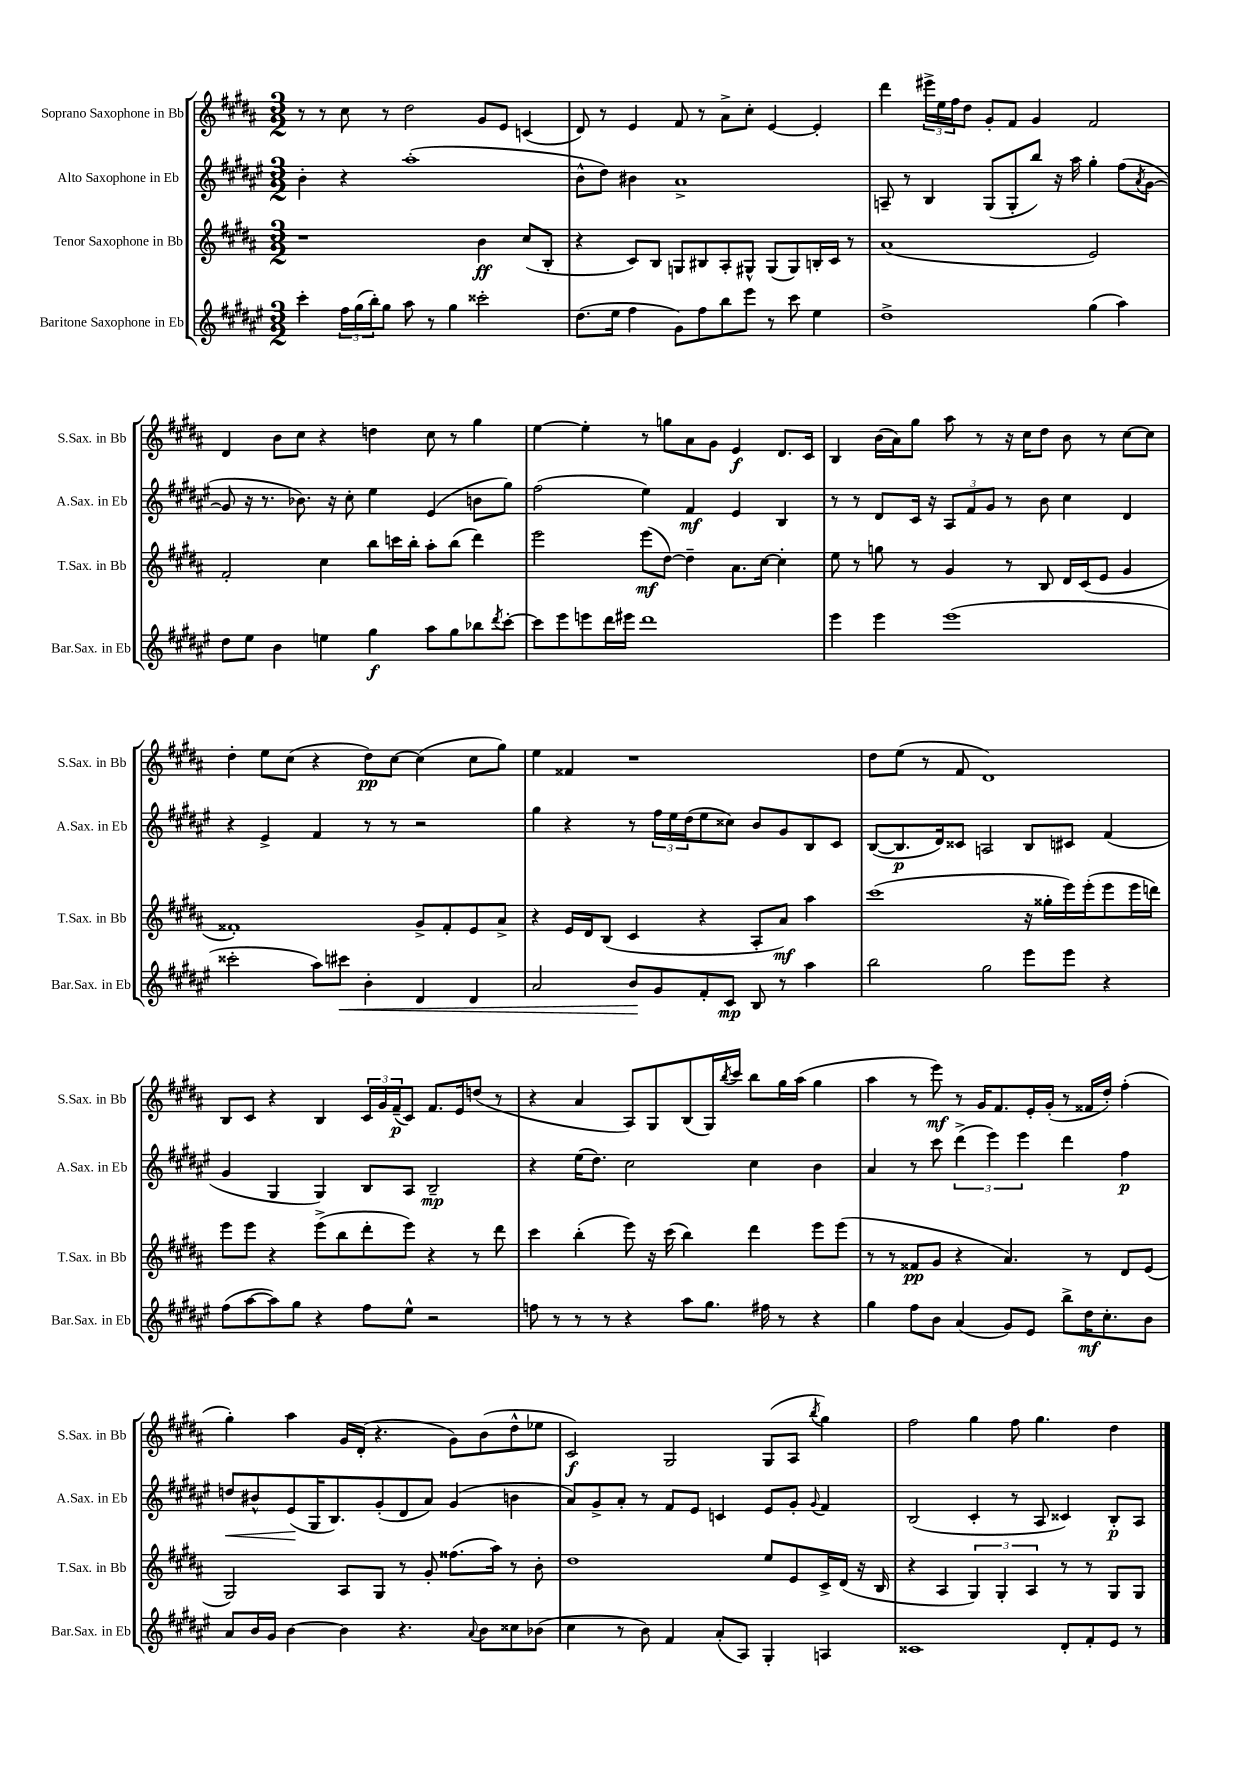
<<
\new StaffGroup <<
\new Staff = "s0" \with { instrumentName = "Soprano Saxophone in Bb" shortInstrumentName = "S.Sax. in Bb" } {
    \clef treble \key b \major \numericTimeSignature \time 3/2
    r8 r8 cis''8 r8 dis''2 gis'8 e'8 c'4( |
    dis'8) r8 e'4 fis'8 r8 ais'8-> cis''8-. e'4~ e'4-. |
    dis'''4 \tuplet 3/2 { eis'''16-> e''16 fis''16 } dis''8 gis'8-. fis'8 gis'4 fis'2 |
    dis'4 b'8 cis''8 r4 d''4 cis''8 r8 gis''4 |
    e''4~ e''4-. r8 g''8 ais'8 gis'8 e'4\f dis'8. cis'16 |
    b4 b'16( ais'16) gis''8 ais''8 r8 r16 cis''16 dis''8 b'8 r8 cis''8~ cis''8 |
    dis''4-. e''8 cis''8( r4 dis''8\pp) cis''8~ cis''4( cis''8 gis''8) |
    e''4 fisis'4 r1 |
    dis''8 e''8( r8 fis'8 dis'1) |
    b8 cis'8 r4 b4 \tuplet 3/2 { cis'16 gis'16 fis'16--\p( } cis'8) fis'8. e'16 d''8( r8 |
    r4 ais'4 ais8) gis8 b8( gis16) \acciaccatura { b''8 } cis'''16 b''8 gis''16 ais''16( gis''4 |
    ais''4 r8 e'''8\mf) r8 gis'16 fis'8. e'16-. gis'16-.( r8 fisis'16 dis''16-.) fis''4-.( |
    gis''4-.) ais''4 gis'16 dis'16-.( r4. gis'8) b'8( dis''8-^ ees''8 |
    cis'2\f) gis2 gis8( ais8 \acciaccatura { b''8 } gis''4) |
    fis''2 gis''4 fis''8 gis''4. dis''4 \bar "|." |
}
\new Staff = "s1" \with { instrumentName = "Alto Saxophone in Eb" shortInstrumentName = "A.Sax. in Eb" } {
    \clef treble \key fis \major \numericTimeSignature \time 3/2
    b'4-. r4 ais''1-.( |
    b'8-^ dis''8) bis'4 ais'1-> |
    a8-- r8 b4 gis8( gis8-. b''8) r16 ais''16 gis''4-. fis''8( \acciaccatura { ais'8 } gis'8~ |
    gis'8 r16 r8. bes'8.) r16 cis''8-. eis''4 eis'4( b'8 gis''8) |
    fis''2( eis''4) fis'4\mf eis'4 b4 |
    r8 r8 dis'8 cis'16 r16 \tuplet 3/2 { ais8 fis'8 gis'8 } r8 b'8 cis''4 dis'4 |
    r4 eis'4-> fis'4 r8 r8 r2 |
    gis''4 r4 r8 \tuplet 3/2 { fis''16 eis''16 dis''16( } eis''8 cisis''8) b'8 gis'8 b8 cis'8 |
    b8~( b8.\p dis'16) cisis'8 a2 b8 cis'8 fis'4( |
    gis'4 gis4 gis4) b8 ais8 b2--\mp |
    r4 eis''16( dis''8.) cis''2 cis''4 b'4 |
    ais'4 r8 cis'''8 \tuplet 3/2 { dis'''4->( eis'''4) eis'''4 } dis'''4 fis''4\p |
    d''8\< bis'8-^ eis'8\!( gis16 b8.) gis'8-.( dis'8 ais'8) gis'4( b'4 |
    ais'8) gis'8-> ais'8-. r8 fis'8 eis'8 c'4 eis'8 gis'8-. \appoggiatura { gis'8 } fis'4 |
    b2( cis'4-. r8 ais8 cisis'4) b8-.\p ais8 \bar "|." |
}
\new Staff = "s2" \with { instrumentName = "Tenor Saxophone in Bb" shortInstrumentName = "T.Sax. in Bb" } {
    \clef treble \key b \major \numericTimeSignature \time 3/2
    r1 b'4\ff cis''8( b8-. |
    r4 cis'8) b8 g8 bis8 ais8-. gis8-^ gis8( gis8) b16-. cis'16 r8 |
    ais'1( e'2) |
    fis'2-. cis''4 b''8 c'''16 b''16-. ais''8-. b''8( dis'''4) |
    e'''2 e'''8\mf( dis''8~) dis''4-- ais'8. cis''16~ cis''4-. |
    e''8 r8 g''8 r8 gis'4 r8 b8 dis'16 cis'16( e'8 gis'4 |
    fisis'1-.) gis'8-> fisis'8-. e'8 ais'8-> |
    r4 e'16 dis'16 b8( cis'4 r4 ais8-. ais'8\mf) ais''4 |
    cis'''1( r16 gisis''16-. e'''16) e'''16-.( e'''8 e'''16 d'''16) |
    e'''8 e'''8 r4 e'''8->( b''8 dis'''8-. e'''8) r4 r8 dis'''8 |
    cis'''4 b''4-.( e'''8) r16 cis'''16( b''4) dis'''4 e'''8 e'''8( |
    r8 r8 fisis'8\pp gis'8 r4 ais'4.) r8 dis'8 e'8( |
    gis2) ais8 gis8 r8 gis'8-. fisis''8.( ais''16) r8 b'8-. |
    dis''1 e''8 e'8 cis'16-> dis'16( r16 b16 |
    r4 ais4 \tuplet 3/2 { gis4) gis4-. ais4 } r8 r8 gis8 gis8 \bar "|." |
}
\new Staff = "s3" \with { instrumentName = "Baritone Saxophone in Eb" shortInstrumentName = "Bar.Sax. in Eb" } {
    \clef treble \key fis \major \numericTimeSignature \time 3/2
    cis'''4-. \tuplet 3/2 { fis''16 gis''16( b''16-.) } gis''8 ais''8 r8 gis''4 cisis'''2-. |
    dis''8.( eis''16 fis''4 gis'8) fis''8 b''8 eis'''8 r8 cis'''8 eis''4 |
    dis''1-> gis''4( ais''4) |
    dis''8 eis''8 b'4 e''4 gis''4\f ais''8 gis''8 bes''8 \acciaccatura { dis'''8 } cis'''8~-. |
    cis'''8 eis'''8 e'''8 dis'''16 eis'''16 dis'''1 |
    eis'''4 eis'''4 eis'''1( |
    cisis'''2-. ais''8) cis'''8\< b'4-. dis'4 dis'4 |
    ais'2 b'8\! gis'8 fis'8-. cis'8\mp b8 r8 ais''4 |
    b''2 gis''2 eis'''8 eis'''8 r4 |
    fis''8( ais''8~ ais''8) gis''8 r4 fis''8 eis''8-^ r2 |
    f''8 r8 r8 r8 r4 ais''8 gis''8. fis''16 r8 r4 |
    gis''4 fis''8 b'8 ais'4( gis'8) eis'8 b''8-> dis''16\mf cis''8.-. b'8 |
    ais'8 b'16 gis'16 b'4~ b'4 r4. \appoggiatura { ais'8 } b'8 cisis''8 bes'8( |
    cis''4 r8 b'8) fis'4 ais'8-.( ais8) gis4-. a4 |
    cisis'1 dis'8-. fis'8-. eis'8 r8 \bar "|." |
}
>>
>>
\layout { \context { \Score \remove "Bar_number_engraver" } }
